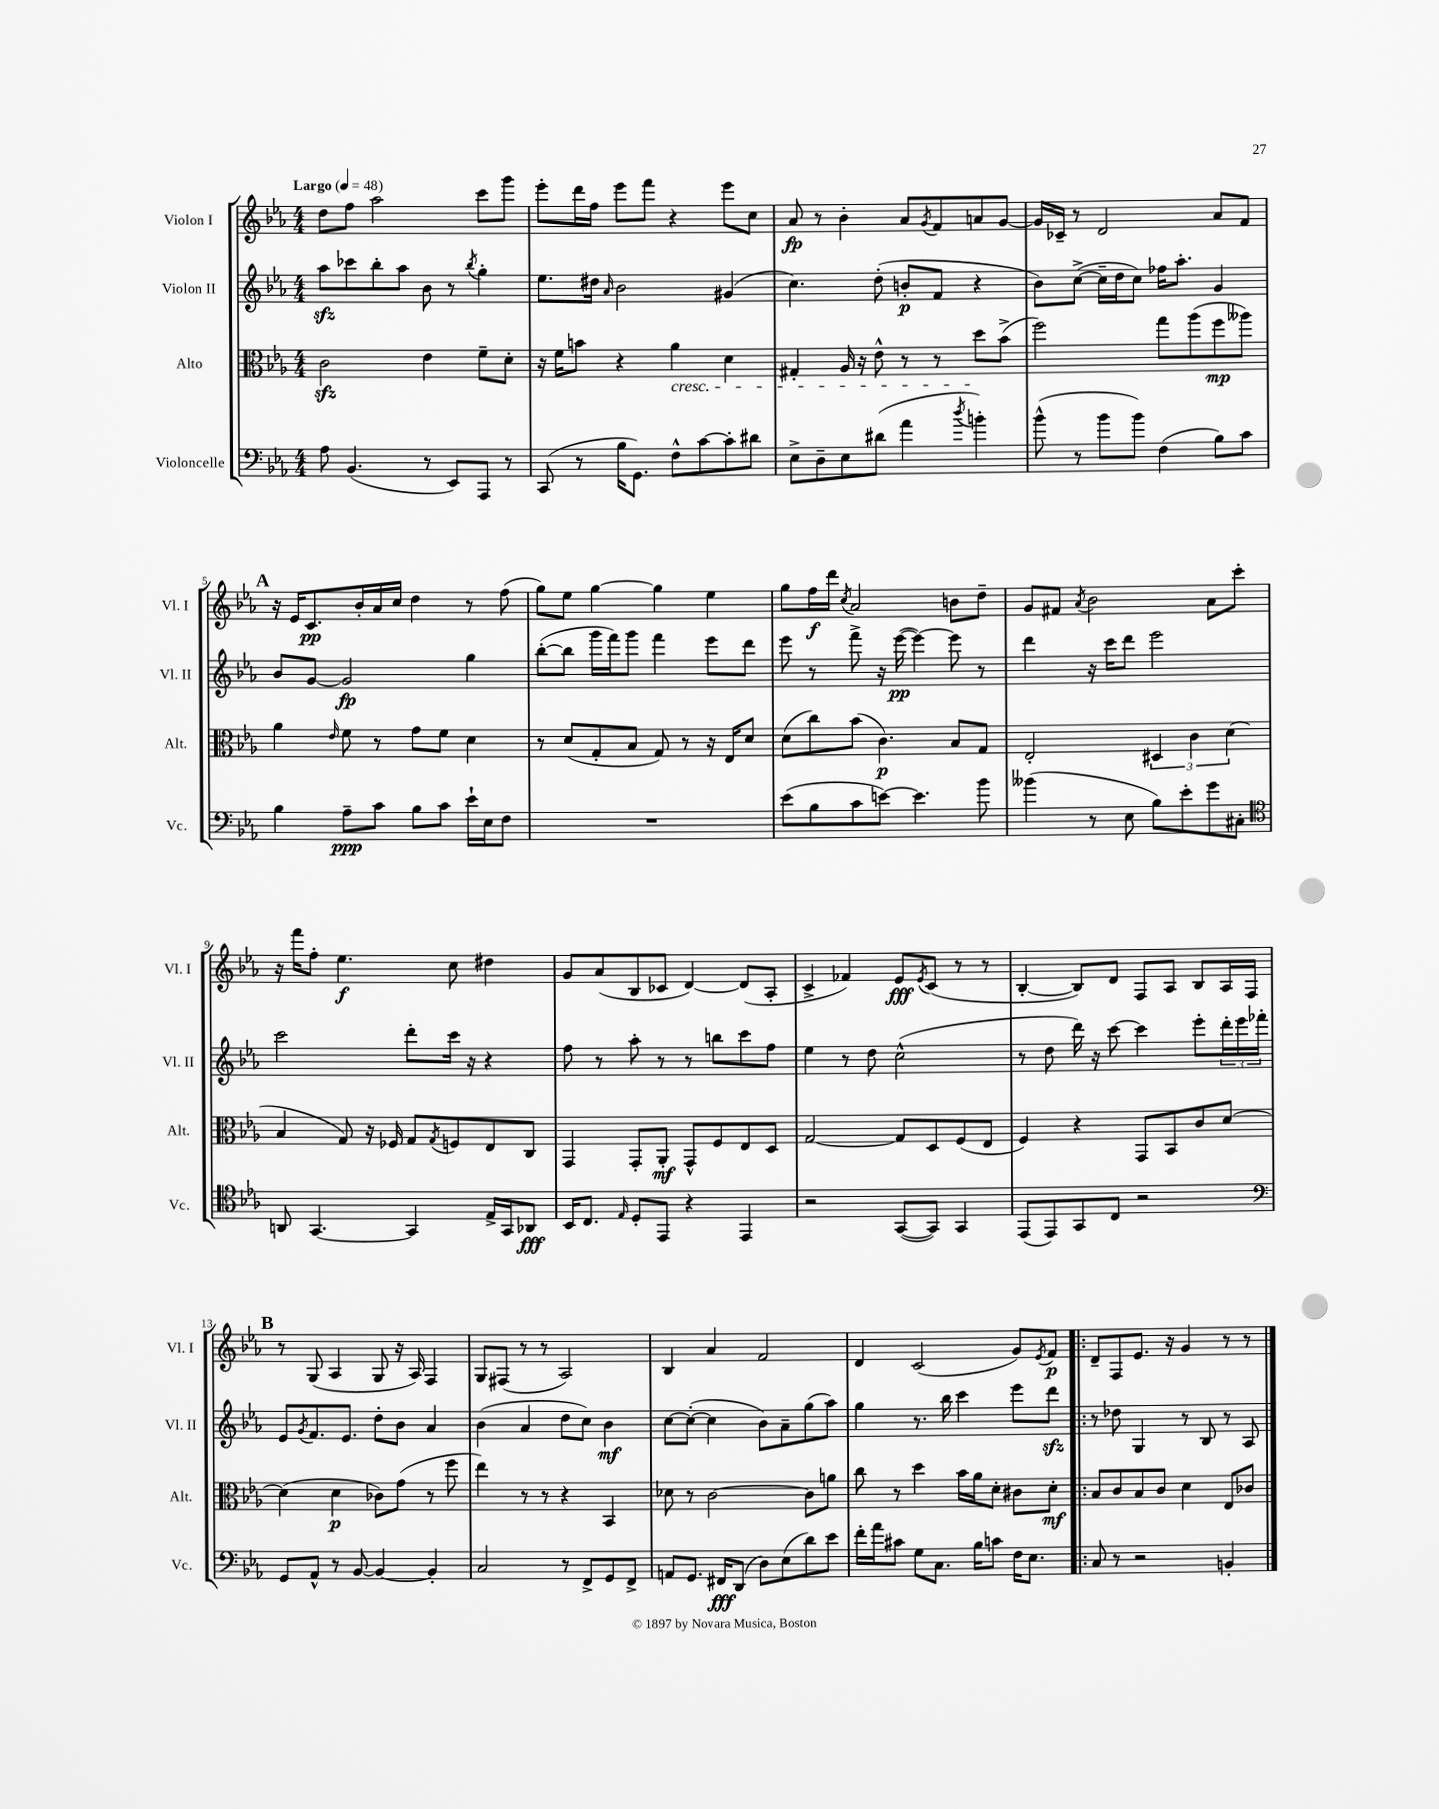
<<
\new StaffGroup <<
\new Staff = "s0" \with { instrumentName = "Violon I" shortInstrumentName = "Vl. I" } {
    \clef treble \key ees \major \numericTimeSignature \time 4/4 \tempo "Largo" 4 = 48
    d''8 f''8 aes''2 c'''8 g'''8 |
    ees'''8-. d'''16 f''16 ees'''8 f'''8 r4 ees'''8 c''8 |
    aes'8\fp r8 bes'4-. aes'8 \acciaccatura { g'8 } f'8 a'8 g'8~ |
    g'16 ces'16-- r8 d'2 aes'8 f'8 |
    \mark \markup { \bold "A" } r16 ees'16 c'8.\pp bes'16-. aes'16 c''16 d''4 r8 f''8( |
    g''8) ees''8 g''4~ g''4 ees''4 |
    g''8 f''16\f d'''16 \acciaccatura { c''8 } aes'2 b'8 d''8-- |
    g'8 fis'8 \acciaccatura { aes'8 } bes'2 aes'8 c'''8-. |
    r16 f'''16 f''8-. ees''4.\f c''8 dis''4 |
    g'8 aes'8( bes8 ces'8 d'4~) d'8( aes8-. |
    c'4-> fes'4) ees'8\fff \acciaccatura { ees'8 } c'8( r8 r8 |
    bes4~-. bes8) d'8 f8 aes8 bes8 aes16 f16 |
    \mark \markup { \bold "B" } r8 g8( aes4 g8 r16 aes16) f4 |
    g8 fis8( r8 r8 aes2) |
    bes4 aes'4 f'2 |
    d'4 c'2( g'8) \acciaccatura { ees'8 } f'8\p |
    \bar ".|:" d'8-- f8 ees'8. r16 g'4 r8 r8 \bar "|." |
}
\new Staff = "s1" \with { instrumentName = "Violon II" shortInstrumentName = "Vl. II" } {
    \clef treble \key ees \major \numericTimeSignature \time 4/4
    aes''8\sfz ces'''8 bes''8-. aes''8 bes'8 r8 \acciaccatura { bes''8 } g''4-. |
    ees''8. dis''16 \grace { aes'16 } bes'2 gis'4( |
    c''4.) d''8-.( b'8-.\p f'8 r4 |
    bes'8) c''8~->( c''16-- d''16 c''8) fes''16 aes''8.-. g'4 |
    \mark \markup { \bold "A" } bes'8 g'8~ g'2\fp g''4 |
    bes''8~-.( bes''8 g'''16 f'''16) g'''8 f'''4 ees'''8 d'''8 |
    ees'''8 r8 f'''8-> r16 ees'''16~\pp( ees'''4~) ees'''8 r8 |
    d'''4 r16 c'''16 d'''8 ees'''2 |
    c'''2 d'''8-. c'''16 r16 r4 |
    f''8 r8 aes''8-. r8 r8 b''8 c'''8 f''8 |
    ees''4 r8 d''8 c''2-^( |
    r8 d''8 d'''16) r16 c'''8~ c'''4 ees'''8-. \tuplet 3/2 { d'''16-. ees'''16 fes'''16-. } |
    \mark \markup { \bold "B" } ees'8 \acciaccatura { g'8 } f'8. ees'8. d''8-. bes'8 aes'4 |
    bes'4( aes'4 d''8 c''8) bes'4\mf |
    c''8~ c''8~-.( c''4 bes'8) aes'8-- g''8( aes''8) |
    g''4 r8. bes''16 c'''4 ees'''8 d'''8\sfz |
    \bar ".|:" r8 des''8 g4 r8 bes8 r8 aes8 \bar "|." |
}
\new Staff = "s2" \with { instrumentName = "Alto" shortInstrumentName = "Alt." } {
    \clef alto \key ees \major \numericTimeSignature \time 4/4
    c'2\sfz ees'4 f'8-- d'8-. |
    r16 f'16 b'8 r4 aes'4\cresc d'4 |
    gis4-. aes16 r16 ees'8-^ r8 r8 d''8\! bes'8->( |
    f''2) g''8 aes''8( f''8\mp aeses''8) |
    \mark \markup { \bold "A" } aes'4 \grace { ees'16 } f'8 r8 g'8 f'8 d'4 |
    r8 d'8( g8-. bes8 g8) r8 r16 ees16 d'8 |
    d'8( c''8) bes'8( c'4.\p) bes8 g8 |
    ees2-. \tuplet 3/2 { dis4 c'4 d'4( } |
    bes4 g8) r16 fes16 g8 \acciaccatura { g8 } f8 ees8 c8 |
    g,4 g,8-. aes,8-.\mf g,8-^ f8 ees8 d8 |
    g2~ g8 d8 f8( ees8 |
    f4) r4 g,8 bes,8 c'8 d'8~ |
    \mark \markup { \bold "B" } d'4( d'4\p ces'8) g'8( r8 f''8 |
    ees''4) r8 r8 r4 bes,4 |
    des'8 r8 c'2~ c'8 a'8 |
    c''8 r8 d''4 bes'16 aes'16 d'8-. cis'8 d'8-.\mf |
    \bar ".|:" bes8 c'8 bes8 c'8 d'4 ees8 ces'8 \bar "|." |
}
\new Staff = "s3" \with { instrumentName = "Violoncelle" shortInstrumentName = "Vc." } {
    \clef bass \key ees \major \numericTimeSignature \time 4/4
    aes8 bes,4.( r8 ees,8) aes,,8 r8 |
    c,8( r8 bes16 g,8.) f8-^ c'8~ c'8-. dis'8 |
    ees8-> d8-- ees8 dis'8( aes'4 \acciaccatura { d''8 } b'4-.) |
    bes'8-^( r8 bes'8 bes'8) f4( bes8) c'8 |
    \mark \markup { \bold "A" } bes4 aes8--\ppp c'8 bes8 c'8 ees'16-! ees16 f8 |
    R1 |
    ees'8( bes8 c'8 e'8~) e'4. bes'8 |
    beses'4( r8 ees8 bes8) ees'8-. g'8 cis8-. |
    \clef tenor a,8 g,4.~ g,4 ees16-> g,16 aes,8\fff |
    bes,16 c8. \grace { ees16 } d8-. ees,8 r4 ees,4 |
    r2 g,8~( g,8) g,4 |
    ees,8( ees,8) g,8 c8 r2 |
    \mark \markup { \bold "B" } \clef bass g,8 aes,8-^ r8 bes,8~ bes,4~ bes,4-. |
    c2 r8 f,8-> g,8 f,8-> |
    a,8 g,8. fis,16\fff d,8( d8) ees8( d'8) ees'8 |
    f'16-. aes'16 cis'8 g8 c8. bes16 c'8 f16 ees8. |
    \bar ".|:" c8 r8 r2 b,4-. \bar "|." |
}
>>
>>
